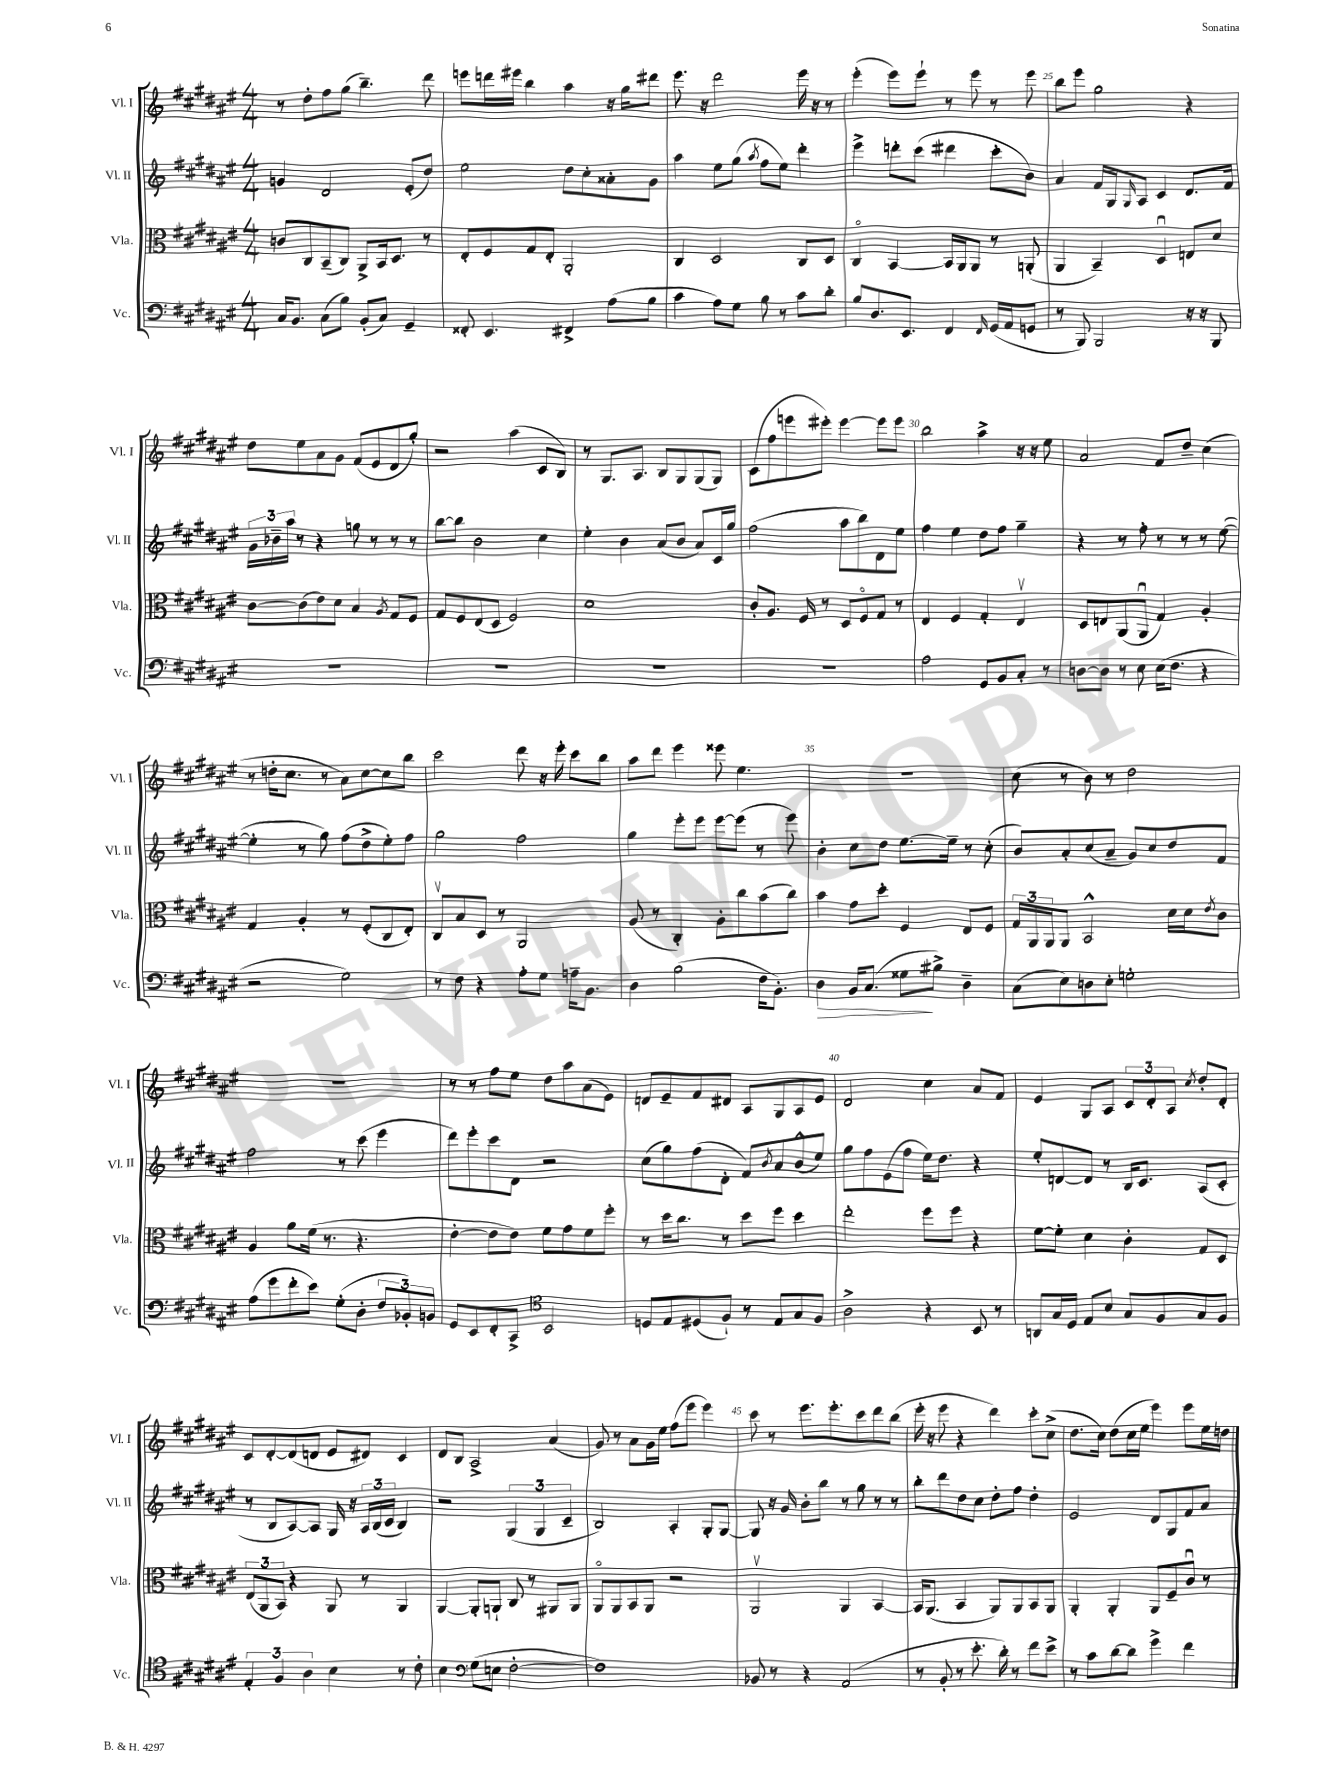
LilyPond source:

<<
\new StaffGroup <<
\new Staff = "s0" \with { instrumentName = "Vl. I" shortInstrumentName = "Vl. I" } {
    \clef treble \key fis \major \numericTimeSignature \time 4/4
    r8 dis''8-. fis''8 gis''8( b''4.--) dis'''8 |
    e'''8 d'''16 eis'''16 b''4 ais''4 r16 gis''16 dis'''8 |
    eis'''8. r16 dis'''2 eis'''16 r16 r8 |
    eis'''4-.( eis'''8) eis'''8-! r8 eis'''8 r8 eis'''8 |
    b''8 eis'''8 gis''2 r4 |
    dis''8 eis''8 ais'8 gis'8 fis'8( eis'8 dis'8 gis''8-.) |
    r2 ais''4( cis'8 b8) |
    r8 gis8. ais8. b8 gis8 gis8( gis8) |
    cis'8( fis''8 e'''8 eis'''8-.) eis'''4~ eis'''8 eis'''8 |
    b''2 ais''4-> r16 r16 eis''8 |
    ais'2 fis'8 dis''8-- cis''4( |
    r8 d''16-. cis''8. r8 ais'8) cis''8~ cis''8 b''8 |
    cis'''2 dis'''8 r16 eis'''16-. cis'''8 b''8 |
    ais''8 dis'''8 eis'''4 eisis'''8 eis''4. |
    R1 |
    cis''8( r8 b'8) r8 dis''2 |
    r1 |
    r8 r8 fis''8 eis''8 dis''8 ais''8 ais'8( eis'8) |
    d'8 eis'8-- fis'8 dis'8 ais8 gis8 ais8 eis'8 |
    dis'2 cis''4 ais'8 fis'8 |
    eis'4 gis8 ais8 \tuplet 3/2 { cis'8 dis'8-. ais8 } \acciaccatura { cis''8 } dis''8-. dis'8-. |
    cis'8 dis'8~-. dis'8( d'8 eis'8 dis'8) cis'4 |
    dis'8 b8 ais2-> ais'4( |
    gis'8) r8 ais'8 gis'16 eis''16 fis''8( eis'''8 eis'''4) |
    cis'''8 r8 eis'''8. eis'''8.-. cis'''8 dis'''8 b''8( |
    eis'''16-. r16 eis'''8 r4 dis'''4) cis'''8-. cis''8->( |
    dis''8. cis''16) dis''8( cis''16 eis''16 eis'''4) eis'''8 eis''16 d''16 \bar "|." |
}
\new Staff = "s1" \with { instrumentName = "Vl. II" shortInstrumentName = "Vl. II" } {
    \clef treble \key fis \major \numericTimeSignature \time 4/4
    g'4 dis'2 eis'8-.( dis''8) |
    eis''2 dis''8 cis''8-. aisis'8-. gis'8 |
    ais''4 eis''8 gis''8( \acciaccatura { ais''8 } fis''8 eis''8) dis'''4-. |
    eis'''4-> d'''8-. cis'''8( dis'''4 cis'''8-. b'8) |
    ais'4 fis'16 gis16 \grace { gis16 } ais8 cis'4 dis'8. fis'16 |
    \tuplet 3/2 { gis'16 bes'16-- ais''16 } r8 r4 g''8 r8 r8 r8 |
    b''8~ b''8 b'2 cis''4 |
    eis''4-. b'4 ais'8( b'8 ais'8) cis'16 gis''16 |
    fis''2( ais''8 b''8) dis'8 eis''8 |
    fis''4 eis''4 dis''8 fis''8 gis''4-- |
    r4 r8 fis''8-. r8 r8 r8 eis''8~( |
    eis''4-. r8 gis''8) fis''8( dis''8-> eis''8-.) fis''8 |
    gis''2 fis''2 |
    gis''4 eis'''8-. eis'''8 eis'''8~ eis'''8( r8 eis'''8) |
    b'4-. cis''8 dis''8 eis''8.~ eis''16-- r8 cis''8-.( |
    b'8) ais'8-. cis''8( ais'8-- gis'8) cis''8 dis''8 fis'8 |
    fis''2 r8 cis'''8( eis'''4 |
    dis'''8) eis'''8-. cis'''8 dis'8 r2 |
    cis''8( gis''8) fis''8( dis'8-. fis'8) \acciaccatura { b'8 } ais'8 b'8-^( eis''8) |
    gis''8 fis''8 eis'8( fis''8 eis''16) dis''8. r4 |
    eis''8-. d'8~ d'8 r8 b16 cis'8. ais8( cis'8-. |
    r8 b8 ais8~) ais8 gis16 r16 \tuplet 3/2 { ais16 b16( cis'16 } b4) |
    r2 \tuplet 3/2 { gis4( gis4 cis'4-- } |
    b2) ais4-. gis8-. gis8~ |
    gis8 r16 gis'16 b'8-. b''8 r8 gis''8 r8 r8 |
    b''8-. dis'''8 dis''8 cis''8 dis''8-. fis''8 dis''4-. |
    eis'2 dis'8 gis8 fis'8 ais'8 \bar "|." |
}
\new Staff = "s2" \with { instrumentName = "Vla." shortInstrumentName = "Vla." } {
    \clef alto \key fis \major \numericTimeSignature \time 4/4
    c'8 cis8 b,8--( cis8) ais,8-> b,16 dis8. r8 |
    eis8-. fis8 gis8 eis8-. ais,2-. |
    cis4 dis2 cis8 dis8 |
    cis4\flageolet b,4~ b,16 ais,16 ais,8 r8 a,8-.( |
    ais,4 b,4--) dis4\downbow e8 dis'8 |
    cis'8~ cis'8( eis'8) dis'8 b4 \acciaccatura { ais8 } gis8 fis8 |
    gis8 fis8 eis8( dis8 fis2) |
    dis'1 |
    cis'8-. ais8. fis16 r8 dis8 fis8\flageolet gis8 r8 |
    eis4 fis4 gis4-. eis4\upbow |
    dis8 e8 ais,8( ais,8\downbow gis4) ais4-. |
    gis4 ais4-. r8 fis8-.( cis8 eis8-.) |
    cis8\upbow b8 dis8 r8 ais,2 |
    ais8( r8 cis4-.) ais8-. cis''8 b'8( cis''8) |
    b'4 gis'8 dis''8-. fis4 eis8 fis8 |
    \tuplet 3/2 { gis16 ais,16 ais,16 } ais,8 b,2-^ dis'16 dis'16 \acciaccatura { eis'8 } cis'8 |
    ais4 ais'8 fis'16( r8. r4. |
    eis'4~-. eis'8 eis'8) fis'8 gis'8 fis'8 fis''8-. |
    r8 dis''16 cis''8. r8 dis''8 fis''8 dis''4 |
    eis''2-. fis''8 fis''8 r4 |
    fis'8~ fis'8-. dis'4 cis'4-. gis8 dis8 |
    \tuplet 3/2 { eis8( ais,8 b,8) } r4 ais,8 r8 ais,4 |
    ais,4~ ais,8-. a,8-! cis8 r8 ais,8 ais,8 |
    ais,8\flageolet ais,8 b,8 ais,8 r2 |
    ais,2\upbow ais,4 b,4~ |
    b,16 ais,8.( b,4 ais,8) ais,8 b,8 ais,8 |
    ais,4-. ais,4-. ais,8 fis8-- cis'8\downbow r8 \bar "|." |
}
\new Staff = "s3" \with { instrumentName = "Vc." shortInstrumentName = "Vc." } {
    \clef bass \key fis \major \numericTimeSignature \time 4/4
    cis16 b,8. cis8( b8) b,8-.( cis8) gis,4-- |
    fisis,8-. eis,4. fis,4-> ais8( b8 |
    cis'4 ais8) gis8 b8 r8 cis'8 dis'8-. |
    b8 dis8. eis,8. fis,4 \grace { fis,16 } gis,16( ais,16 g,8 |
    r8 b,,8) b,,2 r16 r16 b,,8 |
    R1 |
    R1 |
    R1 |
    R1 |
    ais2 gis,8 b,8 cis8-. r8 |
    d8~ d8 r8 eis8 eis16( fis8. r4 |
    r2 gis2) |
    r8 fis8 r4 ais8-. gis8 a16-- b,8. |
    dis4 b2( fis16 b,8.-.) |
    dis4\> b,16 cis8.( gisis8\! bis8->) dis4-- |
    cis8( eis8) d8 eis8-. g2-. |
    ais8( gis'8 fis'8-. eis'8) gis8-.( dis8-. \tuplet 3/2 { fis8 bes,8-.) b,8 } |
    gis,8 eis,8 fis,8-. cis,8-> \clef tenor b,2 |
    d8 eis8 dis8( fis8-!) r8 eis8 gis8 fis8 |
    ais2-> r4 b,8 r8 |
    a,8 gis16 dis16 eis8 b8 gis8 fis8 gis8 fis8 |
    \tuplet 3/2 { eis4-. fis4 ais4 } b4 r8 cis'8-. |
    b4 \clef bass gis8( e8 fis2~-. |
    fis1) |
    bes,8 r8 r4 ais,2( |
    r8 b,8-. r8 eis'8.-. dis'16-.) r8 fis'8 eis'8-> |
    r8 cis'8 dis'8~ dis'8 gis'4-> fis'4 \bar "|." |
}
>>
>>
\layout { \context { \Score currentBarNumber = #21 \override BarNumber.break-visibility = ##(#f #t #t) barNumberVisibility = #(every-nth-bar-number-visible 5) } }
